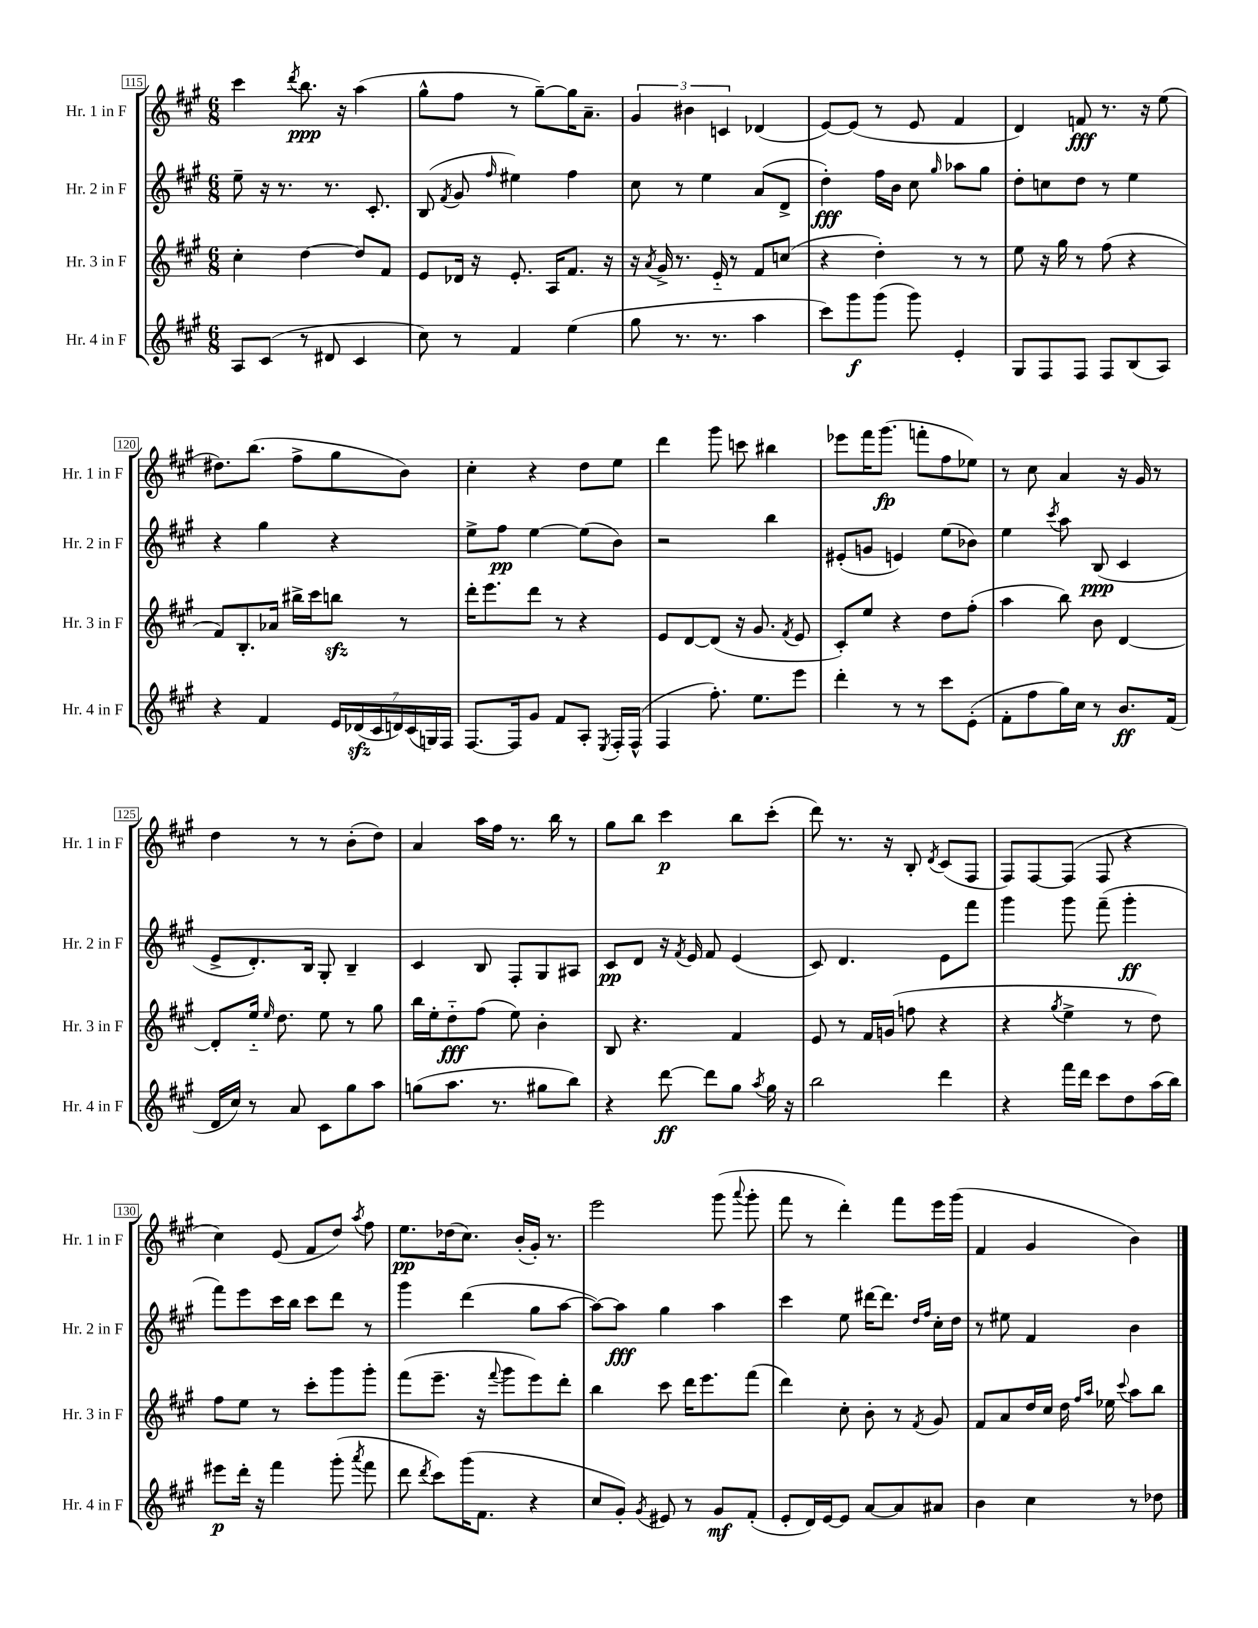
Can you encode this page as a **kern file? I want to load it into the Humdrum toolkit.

**kern	**dynam	**kern	**dynam	**kern	**dynam	**kern	**dynam
*part4	*part4	*part3	*part3	*part2	*part2	*part1	*part1
*staff4	*staff4	*staff3	*staff3	*staff2	*staff2	*staff1	*staff1
*I"Hr. 4 in F	*	*I"Hr. 3 in F	*	*I"Hr. 2 in F	*	*I"Hr. 1 in F	*
*I'Hr. 4 in F	*	*I'Hr. 3 in F	*	*I'Hr. 2 in F	*	*I'Hr. 1 in F	*
*clefG2	*	*clefG2	*	*clefG2	*	*clefG2	*
*k[f#c#g#]	*	*k[f#c#g#]	*	*k[f#c#g#]	*	*k[f#c#g#]	*
*M6/8	*	*M6/8	*	*M6/8	*	*M6/8	*
=115	=115	=115	=115	=115	=115	=115	=115
8A/L	.	4cc#'\	.	8ee~\	.	4ccc#\	.
(8c#/J	.	.	.	16r	.	.	.
.	.	.	.	8.r	.	.	.
.	.	.	.	.	.	8qddd/	.
8r	.	[4dd\	.	.	.	8.bb\	ppp
8d#X/	.	.	.	8.r	.	.	.
.	.	.	.	.	.	16r	.
4c#/	.	8dd/L]	.	.	.	(4aa\	.
.	.	.	.	8.c#'/	.	.	.
.	.	8f#/J	.	.	.	.	.
=116	=116	=116	=116	=116	=116	=116	=116
8cc#\)	.	8e/L	.	(8B/	.	8gg#^^\L	.
.	.	.	.	8qf#/	.	.	.
8r	.	16d-X/Jk	.	8g#/	.	8ff#\J	.
.	.	16r	.	.	.	.	.
.	.	.	.	16qqff#/	.	.	.
4f#/	.	8.e'/	.	4ee#X\)	.	8r	.
.	.	.	.	.	.	[8gg#~\L)	.
.	.	16A/KL	.	.	.	.	.
(4ee\	.	8.f#/J	.	4ff#\	.	16gg#\K]	.
.	.	.	.	.	.	8.a~\J	.
.	.	16r	.	.	.	.	.
=117	=117	=117	=117	=117	=117	=117	=117
8gg#\	.	16r	.	8cc#\	.	6g#/	.
.	.	8qa/	.	.	.	.	.
.	.	16g#^/	.	.	.	.	.
8.r	.	8.r	.	8r	.	.	.
.	.	.	.	.	.	6b#X\	.
.	.	.	.	4ee\	.	.	.
8.r	.	16e/	.	.	.	.	.
.	.	.	.	.	.	6cn/	.
.	.	8r	.	.	.	.	.
4aa\	.	8f#/L	.	(8a/L	.	(4d-X/	.
.	.	(8ccn/J	.	8d^/J	.	.	.
=118	=118	=118	=118	=118	=118	=118	=118
8ccc#\L)	.	4r	.	4dd'\)	fff	[8e/L)	.
8ggg#\	f	.	.	.	.	(8e/J]	.
(8ggg#\J	.	4dd'\)	.	16ff#\LL	.	8r	.
.	.	.	.	16b\JJ	.	.	.
8ggg#\)	.	.	.	8cc#\	.	8e/	.
.	.	.	.	16qqgg#/	.	.	.
4e'/	.	8r	.	8aa-X\L	.	4f#/	.
.	.	8r	.	8gg#\J	.	.	.
=119	=119	=119	=119	=119	=119	=119	=119
8G#/L	.	8ee\	.	8dd'\L	.	4d/)	.
8F#/	.	16r	.	8ccn\	.	.	.
.	.	16gg#\	.	.	.	.	.
8F#/J	.	8r	.	8dd\J	.	8fn/	fff
8F#/L	.	(8ff#\	.	8r	.	8.r	.
(8B/	.	4r	.	4ee\	.	.	.
.	.	.	.	.	.	16r	.
8A/J)	.	.	.	.	.	(8ee\	.
!!LO:LB:g=z
=120	=120	=120	=120	=120	=120	=120	=120
4r	.	8f#/L)	.	4r	.	8.dd#X\L)	.
.	.	8.B'/	.	.	.	.	.
.	.	.	.	.	.	(8.bb\J	.
4f#/	.	.	.	4gg#\	.	.	.
.	.	16a-X/Jk	.	.	.	.	.
.	.	16bb#X^\LL	.	.	.	8ff#^\L	.
.	.	16ccc#\J	.	.	.	.	.
28e/LL	.	8bbnzz\J	.	4r	.	8gg#\	.
(28d-Xzz/	.	.	.	.	.	.	.
28c#/	.	.	.	.	.	.	.
28dn/)	.	.	.	.	.	.	.
.	.	8r	.	.	.	8b\J)	.
(28c#/	.	.	.	.	.	.	.
28Gn/)	.	.	.	.	.	.	.
28F#/JJ	.	.	.	.	.	.	.
=121	=121	=121	=121	=121	=121	=121	=121
[8.F#/L	.	16ddd'\KL	.	8ee^\L	.	4cc#'\	.
.	.	8.eee\	.	.	.	.	.
.	.	.	.	8ff#\J	pp	.	.
16F#/k]	.	.	.	.	.	.	.
8g#/J	.	8ddd\J	.	[4ee\	.	4r	.
8f#/L	.	8r	.	.	.	.	.
8A'/J	.	4r	.	(8ee\L]	.	8dd\L	.
8qE/	.	.	.	.	.	.	.
16F#'/LL	.	.	.	8b\J)	.	8ee\J	.
(16F#^^/JJ	.	.	.	.	.	.	.
=122	=122	=122	=122	=122	=122	=122	=122
4F#/	.	8e/L	.	2r	.	4ddd\	.
.	.	[8d/	.	.	.	.	.
8.ff#'\)	.	(8d/J]	.	.	.	8ggg#\	.
.	.	16r	.	.	.	8cccn\	.
8.ee\L	.	8.g#/	.	.	.	.	.
.	.	.	.	4bb\	.	4bb#X\	.
.	.	8qf#/	.	.	.	.	.
8eee\J	.	8e/	.	.	.	.	.
=123	=123	=123	=123	=123	=123	=123	=123
4ddd'\	.	8c#'/L)	.	(8e#X'/L	.	8eee-X\L	.
.	.	8ee/J	.	8gn/J	.	16fff#\K	.
.	.	.	.	.	.	(8.ggg#\J	fp
8r	.	4r	.	4en/)	.	.	.
8r	.	.	.	.	.	8fffn'\L	.
8ccc#\L	.	8dd\L	.	(8ee\L	.	8ff#\	.
(8e'\J	.	(8ff#'\J	.	8b-X\J)	.	8ee-X\J)	.
=124	=124	=124	=124	=124	=124	=124	=124
8f#'\L	.	4aa\	.	4ee\	.	8r	.
8ff#\	.	.	.	.	.	8cc#\	.
.	.	.	.	8qccc#/	.	.	.
16gg#\L)	.	8bb\)	.	8aa\	.	4a/	.
16cc#\JJ	.	.	.	.	.	.	.
8r	.	8b\	.	(8B/	ppp	.	.
8.b/L	ff	[4d/	.	4c#/	.	16r	.
.	.	.	.	.	.	16g#/	.
.	.	.	.	.	.	8r	.
(16f#/Jk	.	.	.	.	.	.	.
!!LO:LB:g=z
=125	=125	=125	=125	=125	=125	=125	=125
16d/LL	.	8d'/L]	.	8e^/L	.	4dd\	.
16cc#/JJ)	.	.	.	.	.	.	.
8r	.	16ee/Jk	.	8.d'/)	.	.	.
.	.	16qqee/	.	.	.	.	.
.	.	8.dd\	.	.	.	.	.
8a/	.	.	.	.	.	8r	.
.	.	.	.	16B/Jk	.	.	.
8c#\L	.	8ee\	.	8G#'/	.	8r	.
8gg#\	.	8r	.	4B~/	.	(8b'\L	.
8aa\J	.	8gg#\	.	.	.	8dd\J)	.
=126	=126	=126	=126	=126	=126	=126	=126
(8ggn\L	.	16bb\LL	.	4c#/	.	4a/	.
.	.	16ee'\J	.	.	.	.	.
8.aa\J	.	8dd\	fff	.	.	.	.
.	.	(8ff#\J	.	8B/	.	16aa\LL	.
8.r	.	.	.	.	.	16ff#\JJ	.
.	.	8ee\)	.	8F#'/L	.	8.r	.
8gg#X\L	.	4b'\	.	8G#/	.	.	.
.	.	.	.	.	.	16bb\	.
8bb\J)	.	.	.	8A#X/J	.	8r	.
=127	=127	=127	=127	=127	=127	=127	=127
4r	.	8B/	.	8c#/L	pp	8gg#\L	.
.	.	4.r	.	8d/J	.	8bb\J	.
[8ddd\	ff	.	.	16r	.	4ccc#\	p
.	.	.	.	8qf#/	.	.	.
.	.	.	.	16e/	.	.	.
8ddd\L]	.	.	.	8f#/	.	.	.
8gg#\J	.	4f#/	.	(4e/	.	8bb\L	.
8qaa/	.	.	.	.	.	.	.
16gg#\	.	.	.	.	.	(8ccc#'\J	.
16r	.	.	.	.	.	.	.
=128	=128	=128	=128	=128	=128	=128	=128
2bb\	.	8e/	.	8c#/)	.	8ddd\)	.
.	.	8r	.	4.d/	.	8.r	.
.	.	16f#/LL	.	.	.	.	.
.	.	(16gn/JJ	.	.	.	16r	.
.	.	8ffn\	.	.	.	8B'/	.
.	.	.	.	.	.	8qd/	.
4ddd\	.	4r	.	8e\L	.	(8c#/L	.
.	.	.	.	8fff#\J	.	8F#/J	.
=129	=129	=129	=129	=129	=129	=129	=129
4r	.	4r	.	4ggg#\	.	8F#/L)	.
.	.	.	.	.	.	[8F#/	.
.	.	8qgg#/	.	.	.	.	.
16fff#\LL	.	4ee^\	.	8ggg#\	.	(8F#/J]	.
16ddd\JJ	.	.	.	.	.	.	.
8ccc#\L	.	.	.	(8fff#~\	.	8F#/	.
8dd\	.	8r	.	4ggg#'\	ff	4r	.
(16aa\L	.	8dd\)	.	.	.	.	.
16bb\JJ)	.	.	.	.	.	.	.
!!LO:LB:g=z
=130	=130	=130	=130	=130	=130	=130	=130
8eee#X\L	p	8ff#\L	.	8fff#\L)	.	4cc#\)	.
16ddd'\Jk	.	8ee\J	.	8eee\	.	.	.
16r	.	.	.	.	.	.	.
4fff#\	.	8r	.	16ccc#\L	.	(8e/	.
.	.	.	.	16bb\JJ	.	.	.
.	.	8ccc#'\L	.	8ccc#\L	.	8f#/L	.
(8ggg#'\	.	8ggg#\	.	8ddd\J	.	8dd/J)	.
8qaaa/	.	.	.	.	.	8qaa/	.
8fff#\	.	8ggg#'\J	.	8r	.	8ff#\	.
=131	=131	=131	=131	=131	=131	=131	=131
8ddd\	.	(8fff#\L	.	4ggg#\	.	8.ee\L	pp
8qddd/	.	.	.	.	.	.	.
8ccc#\L)	.	8.eee~\J	.	.	.	.	.
.	.	.	.	.	.	(16dd-X\k	.
(16ggg#\K	.	.	.	(4ddd\	.	8.cc#\J)	.
8.f#\J	.	16r	.	.	.	.	.
.	.	8qqfff#/	.	.	.	.	.
.	.	8ggg#\L	.	.	.	.	.
.	.	.	.	.	.	(16b'/LL	.
4r	.	8eee\)	.	8gg#\L	.	16g#'/JJ)	.
.	.	.	.	.	.	8.r	.
.	.	8ddd'\J	.	[8aa\J	.	.	.
=132	=132	=132	=132	=132	=132	=132	=132
8cc#/L	.	4bb\	.	8aa\L_)	.	2eee\	.
8g#'/J)	.	.	.	8aa\J]	fff	.	.
8qg#/	.	.	.	.	.	.	.
8e#X/	.	8ccc#\	.	4gg#\	.	.	.
8r	.	16ddd\KL	.	.	.	.	.
.	.	8.eee\	.	.	.	.	.
8g#/L	mf	.	.	4aa\	.	(8ggg#\	.
.	.	.	.	.	.	8qqaaa/	.
(8f#'/J	.	(8fff#\J	.	.	.	8ggg#'\	.
=133	=133	=133	=133	=133	=133	=133	=133
8e'/L	.	4ddd\)	.	4ccc#\	.	8fff#\	.
16d/L)	.	.	.	.	.	8r	.
[16e/J	.	.	.	.	.	.	.
8e/J]	.	8cc#'\	.	8ee\	.	4ddd'\)	.
[8a/L	.	8b'\	.	[16ddd#X\KL	.	.	.
.	.	.	.	8.ddd#\J]	.	.	.
8a/]	.	8r	.	.	.	8fff#\L	.
.	.	.	.	16qqdd/LL	.	.	.
.	.	8qf#/	.	16qqff#/JJ	.	.	.
8a#X/J	.	8g#/	.	16cc#'\LL	.	16eee\L	.
.	.	.	.	16dd\JJ	.	(16ggg#\JJ	.
=134	=134	=134	=134	=134	=134	=134	=134
4b\	.	8f#/L	.	8r	.	4f#/	.
.	.	8a/	.	8ee#X\	.	.	.
4cc#\	.	16dd/L	.	4f#/	.	4g#/	.
.	.	16cc#/JJ	.	.	.	.	.
.	.	16dd\	.	.	.	.	.
.	.	16qqff#/LL	.	.	.	.	.
.	.	16qqaa/JJ	.	.	.	.	.
.	.	16ee-X\	.	.	.	.	.
.	.	8qqccc#/	.	.	.	.	.
8r	.	8aa\L	.	4b\	.	4b\)	.
8dd-X\	.	8bb\J	.	.	.	.	.
==	==	==	==	==	==	==	==
*-	*-	*-	*-	*-	*-	*-	*-
